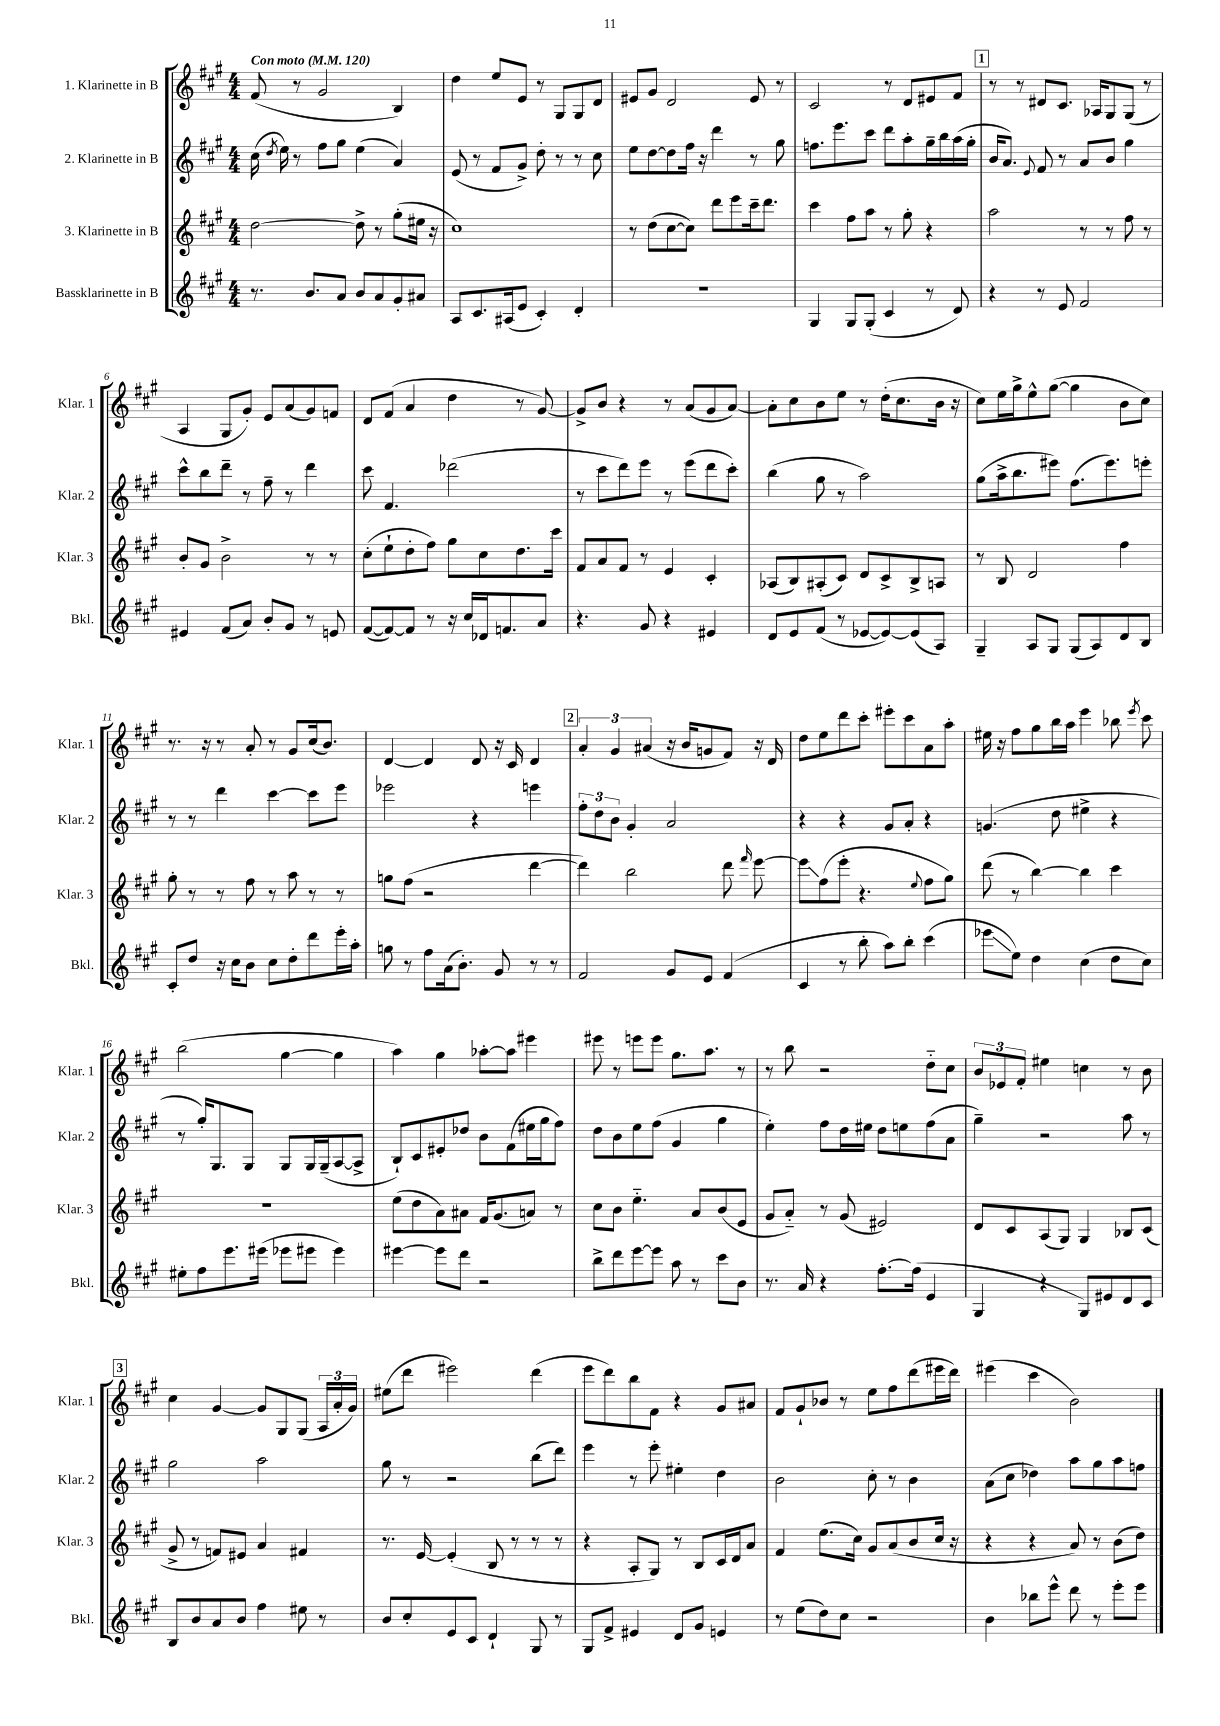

**kern	**kern	**kern	**kern
*staff4	*staff3	*staff2	*staff1
*clefG2	*clefG2	*clefG2	*clefG2
*k[f#c#g#]	*k[f#c#g#]	*k[f#c#g#]	*k[f#c#g#]
*M4/4	*M4/4	*M4/4	*M4/4
*MM120	*MM120	*MM120	*MM120
8.r	[2dd	(16cc#	(8f#
.	.	8qdd	.
.	.	16ee)	.
.	.	8r	8r
8.b	.	.	.
.	.	8ff#	2g#
8a	.	8gg#	.
8b	8dd^]	(4ee	.
8a	8r	.	.
8g#'	(8gg#'	4a)	4B)
8a#	16ee#	.	.
.	16r	.	.
=	=	=	=
8A	1cc#)	(8e	4dd
8.c#	.	8r	.
.	.	8f#	8ee
(16A#	.	.	.
8e	.	8g#^)	8e
4c#')	.	8dd'	8r
.	.	8r	8G#
4d'	.	8r	8G#
.	.	8cc#	8d
=	=	=	=
1r	8r	8ee	8e#
.	(8dd	[8dd	8g#
.	[8cc#	8dd]	2d
.	8cc#])	16ff#	.
.	.	16r	.
.	8ddd	4ddd	.
.	8eee	.	.
.	16ccc#~	8r	8e#
.	8.ddd	.	.
.	.	8gg#	8r
=	=	=	=
4G#	4ccc#	8.ff	2c#
.	.	8.eee	.
8G#	8ff#	.	.
(8G#'	8aa	8ccc#	.
4c#	8r	8ddd	8r
.	8gg#'	8aa'	8d
8r	4r	16gg#~	8e#
.	.	16bb	.
8d)	.	(16aa	8f#
.	.	16gg#'	.
=	=	=	=
4r	2aa	16b	8r
.	.	8.a)	.
.	.	.	8r
.	.	8qqe	.
8r	.	8f#	8d#
8e	.	8r	8.c#
2f#	8r	8a	.
.	.	.	16A-
.	8r	8b	8G#
.	8ff#	4gg#	(8G#
.	8r	.	8r
=	=	=	=
4e#	8b'	8ccc#^^	4A
.	8g#	8bb	.
(8f#	2b^	8ddd~	8G#
8a)	.	8r	8g#')
8b'	.	8ff#~	8e
8g#	.	8r	(8a
8r	8r	4ddd	8g#)
8e	8r	.	8f
=	=	=	=
([8f#	(8cc#'	8ccc#	8d
8f#_)	8ee`	4.f#	(8f#
8f#]	8dd'	.	4a
8r	8ff#)	.	.
16r	8gg#	(2ddd-	4dd
16cc#	.	.	.
16d-	8cc#	.	.
8.f	.	.	.
.	8.dd	.	8r
8a	.	.	[8g#)
.	16ccc#	.	.
=	=	=	=
4.r	8f#	8r	8g#^]
.	8a	8ccc#	8b
.	8f#	8ddd)	4r
8g#	8r	8eee	.
4r	4e	8r	8r
.	.	(8eee	(8a
4e#	4c#'	8ddd	8g#
.	.	8ccc#')	[8a)
=	=	=	=
8d	(8A-	(4bb	8a']
8e	8B)	.	8cc#
(8f#	(8A#'	8gg#	8b
8r	8c#)	8r	8ee
[8e-	8d	2aa)	8r
8e-_)	8c#^	.	(16dd'
.	.	.	8.cc#
(8e-]	8B^	.	.
8A)	8A	.	16b
.	.	.	16r
=	=	=	=
4G#~	8r	(8gg#	8cc#)
.	8B	16aa^	16ee
.	.	8.bb	16gg#^
8A	2d	.	8ee^^
8G#	.	8eee#)	([8gg#
(8G#	.	(8.ff#	4gg#]
8A)	.	.	.
.	.	8.eee#)	.
8d	4ff#	.	8b
8B	.	8eee'	8cc#)
=	=	=	=
8c#'	8gg#'	8r	8.r
8dd	8r	8r	.
.	.	.	16r
16r	8r	4ddd	8r
16cc#	.	.	.
8b	8ff#	.	8a'
8cc#	8r	[4ccc#	8r
8dd'	8aa	.	8g#
8ddd	8r	8ccc#]	(16cc#
.	.	.	8.b)
16eee'	8r	8eee	.
16aa'	.	.	.
=	=	=	=
8gg	8gg	2eee-	[4d
8r	(8ff#	.	.
8ff#	2r	.	4d]
(16a	.	.	.
8.b')	.	.	.
.	.	4r	8d
8g#	.	.	16r
.	.	.	16c#
8r	[4ddd	4eee	4d
8r	.	.	.
=	=	=	=
2f#	4ddd])	12ff#'	6a'
.	.	12dd	.
.	.	12b	6g#
.	2bb	4g#'	.
.	.	.	(6a#
8g#	.	2a	16r
.	.	.	16b
8e	.	.	8g
(4f#	8ddd	.	8f#)
.	16qqfff#	.	.
.	[8eee	.	16r
.	.	.	16d
=	=	=	=
4c#	8eee]	4r	8dd
.	(8ff#	.	8ee
8r	8eee'	4r	8ddd
8bb'	4.r	.	8ccc#'
8aa)	.	8g#	8eee#'
8bb'	.	8a'	8ccc#
.	8qqee	.	.
(4ccc#	8ff#	4r	8a
.	8gg#)	.	8aa'
=	=	=	=
8eee-	(8ddd	(4.g	16ee#
.	.	.	16r
8ee)	8r	.	8ff#
4dd	[4bb)	.	8gg#
.	.	8dd	16bb
.	.	.	16aa
(4cc#	4bb]	4ee#^	4eee
8dd	4ccc#	4r	8bb-
.	.	.	8qeee
8cc#)	.	.	8ccc#
=	=	=	=
8ee#'	1r	8r	(2bb
8ff#	.	16gg#')	.
.	.	8.G#	.
8.eee	.	.	.
.	.	8G#	.
(16eee#	.	.	.
8eee-	.	8G#	[4gg#
8eee#	.	16G#	.
.	.	(16G#~	.
4eee#)	.	[8A	4gg#]
.	.	8A^]	.
=	=	=	=
[4eee#	(8ee	8B`)	4aa)
.	8dd	8c#	.
8eee#]	8a)	8e#'	4gg#
8ddd	8a#	8dd-	.
2r	16f#	8b	[8aa-'
.	(8.g#	.	.
.	.	(8f#	8aa-]
.	8a)	16ee#	4eee#
.	.	16gg#	.
.	8r	8ff#)	.
=	=	=	=
8bb^	8cc#	8dd	8eee#
8ddd	8b	8b	8r
[8eee	4.ee'~	8ee	8eee
8eee]	.	(8ff#	8eee
8aa	.	4g#	8.gg#
8r	8a	.	.
.	.	.	8.aa
8ccc#	(8b	4gg#	.
8b	8e	.	8r
=	=	=	=
8.r	8g#	4ee')	8r
.	8a'~)	.	8bb
16a	.	.	.
4r	8r	8ff#	2r
.	(8g#	16dd	.
.	.	16ee#	.
[8.ff#'	2e#)	8dd	.
.	.	8ee	.
(16ff#]	.	.	.
4e	.	(8ff#	8dd'~
.	.	8a	8cc#
=	=	=	=
4G#	8d	4gg#~)	12b
.	.	.	12e-
.	8c#	.	.
.	.	.	12f#'
4r	(8A	2r	4ee#
.	8G#)	.	.
8G#)	4G#	.	4cc
8e#	.	.	.
8d	8B-	8aa	8r
8c#	(8c#	8r	8b
=	=	=	=
8B	8g#^	2gg#	4cc#
8b	8r	.	.
8a	8f)	.	[4g#
8b	8e#	.	.
4ff#	4a	2aa	8g#]
.	.	.	8G#
8ee#	4f#	.	(8G#
8r	.	.	24A
.	.	.	24a'
.	.	.	24g#)
=	=	=	=
8b	8.r	8gg#	(8ee#
8cc#'	.	8r	8ddd
.	[16e	.	.
8e	(4e']	2r	2eee#)
8c#	.	.	.
4d`	8B	.	.
.	8r	.	.
8G#	8r	(8bb	(4ddd
8r	8r	8ddd)	.
=	=	=	=
8G#	4r	4eee	8eee
8f#^	.	.	8ddd)
4e#	8A'	8r	8bb
.	8G#)	8eee'	8f#
8d	8r	4ee#'	4r
8g#	8B	.	.
4e	16c#	4dd	8g#
.	16d	.	.
.	8a	.	8a#
=	=	=	=
8r	4f#	2b	8f#
(8ee	.	.	8g#`
8dd)	(8.ee	.	8b-
8cc#	.	.	8r
.	16cc#)	.	.
2r	8g#	8cc#'	8ee
.	(8a	8r	8ff#
.	8b	4b	(8ddd
.	16cc#	.	16eee#
.	16r	.	16ddd)
=	=	=	=
4b	4r	(8a	(4eee#
.	.	8cc#	.
8bb-	4r	4dd-)	4ccc#
8eee^^	.	.	.
8ddd	8a)	8aa	2b)
8r	8r	8gg#	.
8eee'	(8b	8aa	.
8eee	8dd)	8ff	.
==	==	==	==
*-	*-	*-	*-
